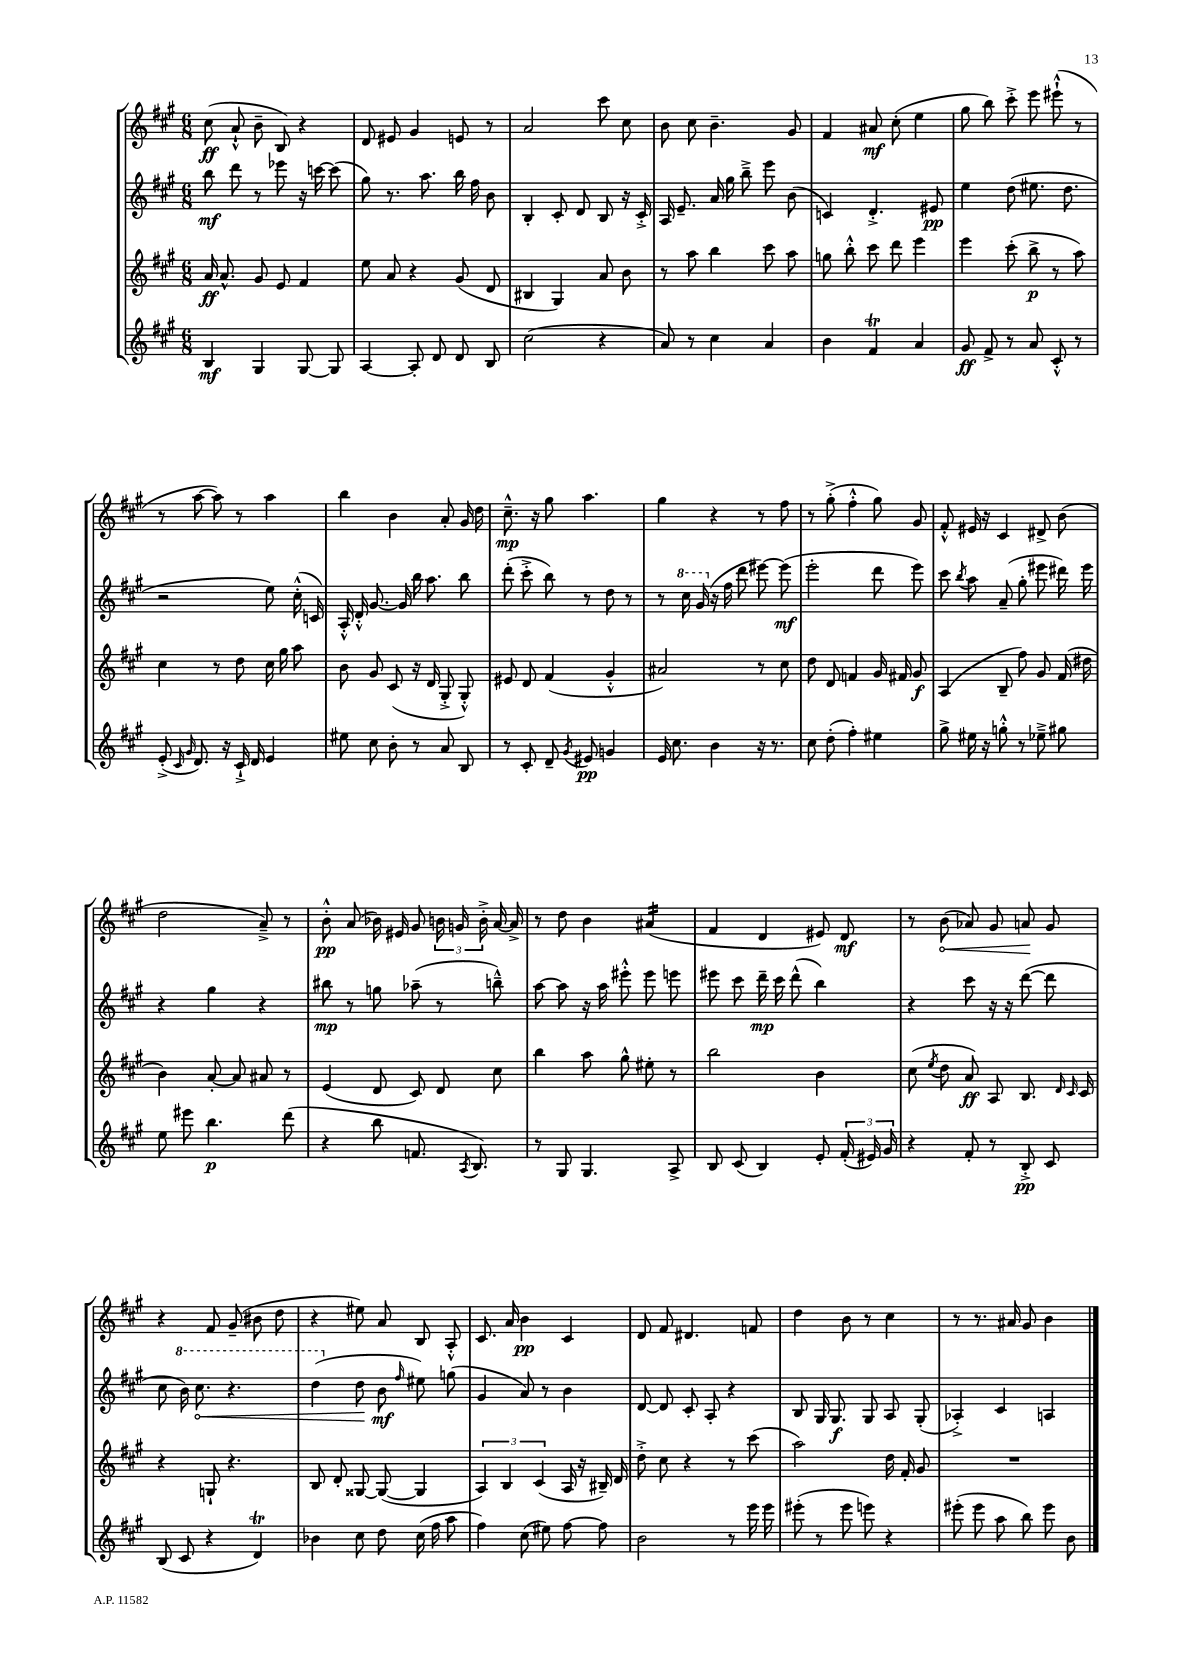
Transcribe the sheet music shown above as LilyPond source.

<<
\new StaffGroup <<
\new Staff = "s0" {
    \clef treble \key a \major \numericTimeSignature \time 6/8
    \autoBeamOff cis''8\ff( a'8-!-^ b'8-- b8) r4 |
    d'8 eis'8 gis'4 e'8 r8 |
    a'2 cis'''8 cis''8 |
    b'8 cis''8 b'4.-- gis'8 |
    fis'4 ais'8\mf cis''8-.( e''4 |
    gis''8 b''8) cis'''8-.-> e'''8 eis'''8-!-^( r8 |
    r8 a''8~ a''8) r8 a''4 |
    b''4 b'4 a'8-. gis'16 d''16 |
    cis''8.---^\mp r16 gis''8 a''4. |
    gis''4 r4 r8 fis''8 |
    r8 gis''8-.->( fis''4-.-^ gis''8) gis'8 |
    fis'8-.-^ eis'16 r16 cis'4 dis'8-> b'8( |
    d''2 a'8--->) r8 |
    b'8-.-^\pp a'8( bes'16) eis'16 gis'8 \tuplet 3/2 { b'16 g'16 b'16-.-> } a'16~ a'16-> |
    r8 d''8 b'4 ais'4:16( |
    fis'4 d'4 eis'8) d'8\mf |
    r8 \once \override Hairpin.circled-tip = ##t b'8\<( aes'8) gis'8 a'8\! gis'8 |
    r4 fis'8 gis'8--( bis'8 d''8 |
    r4 eis''8) a'8 b8 a8-.-^ |
    cis'8. a'16 b'4\pp cis'4 |
    d'8 fis'8 dis'4. f'8 |
    d''4 b'8 r8 cis''4 |
    r8 r8. ais'16 gis'8 b'4 \bar "|." |
}
\new Staff = "s1" {
    \clef treble \key a \major \numericTimeSignature \time 6/8
    \autoBeamOff b''8\mf d'''8 r8 ees'''8 r16 c'''16~ c'''8( |
    gis''8) r8. a''8. b''16 fis''16 b'8 |
    b4-. cis'8-. d'8 b8 r16 cis'16-.-> |
    a16 e'8.-- a'16 gis''16 b''8---> e'''8 b'8( |
    c'4) d'4.-.-> eis'8\pp |
    e''4 d''8( eis''8. d''8. |
    r2 e''8) cis''16-.-^( c'16) |
    a16-.-^ d'16-.-^ gis'8.~ gis'16 b''16 a''8. b''8 |
    d'''8-.( cis'''8-.-> b''8) r8 d''8 r8 |
    r8 \ottava #1 cis'''16 gis''16( \ottava #0 r16 fis''16 d'''8 eis'''8~) eis'''8\mf( |
    e'''2-. d'''8 e'''8) |
    cis'''8 \acciaccatura { b''8 } a''8 a'8--( gis''8-. eis'''8 dis'''16) eis'''16 |
    r4 gis''4 r4 |
    bis''8\mp r8 g''8 aes''8--( r8 b''8---^) |
    a''8~ a''8 r16 a''16 eis'''8-.-^ eis'''8 e'''8 |
    eis'''8 cis'''8 d'''16--\mp cis'''16 d'''8-^( b''4) |
    r4 cis'''8 r16 r16 d'''8~( d'''8 |
    cis''8 \ottava #1 b''16) \once \override Hairpin.circled-tip = ##t cis'''8.\< r4. |
    d'''4( \ottava #0 d''8\! b'8\mf \grace { fis''16 } eis''8) g''8( |
    gis'4 a'8) r8 b'4 |
    d'8~ d'8 cis'8-. a8-. r4 |
    b8 gis16 gis8.\f gis8 a8 gis8-.( |
    aes4-.->) cis'4 a4 \bar "|." |
}
\new Staff = "s2" {
    \clef treble \key a \major \numericTimeSignature \time 6/8
    \autoBeamOff a'16\ff a'8.-^ gis'8 e'8 fis'4 |
    e''8 a'8 r4 gis'8( d'8 |
    bis4 gis4) a'8 b'8 |
    r8 a''8 b''4 cis'''8 a''8 |
    g''8 b''8-.-^ cis'''8 d'''8 e'''4 |
    e'''4 cis'''8-.( b''8->\p r8 a''8) |
    cis''4 r8 d''8 cis''16 gis''16 a''8 |
    b'8 gis'8 cis'8( r16 d'16 gis8-.-> gis8-.-^) |
    eis'8 d'8 fis'4( gis'4-.-^ |
    ais'2) r8 cis''8 |
    d''8 d'8 f'4 gis'16 fis'16 gis'8\f |
    a4( b8-- fis''8) gis'8 fis'16( dis''16 |
    b'4) a'8~-. a'8 ais'8 r8 |
    e'4( d'8 cis'8) d'8 cis''8 |
    b''4 a''8 gis''8-^ eis''8-. r8 |
    b''2 b'4 |
    cis''8( \acciaccatura { e''8 } d''8 a'8\ff) a8 b8. \grace { d'16 cis'16 } cis'16 |
    r4 g8-! r4. |
    b8 d'8-. gisis8~ gisis8~( gisis4 |
    \tuplet 3/2 { a4) b4 cis'4( } a16 r16 bis16--) d'16 |
    d''8-.-> cis''8 r4 r8 cis'''8( |
    a''2) d''16 fis'16-. gis'8 |
    R2. \bar "|." |
}
\new Staff = "s3" {
    \clef treble \key a \major \numericTimeSignature \time 6/8
    \autoBeamOff b4\mf gis4 gis8~ gis8 |
    a4~ a8-. d'8 d'8 b8 |
    cis''2( r4 |
    a'8) r8 cis''4 a'4 |
    b'4 fis'4\trill a'4 |
    gis'8\ff fis'8-> r8 a'8 cis'8-.-^ r8 |
    e'8-.->( \grace { cis'16 gis'16 } d'8.) r16 cis'16-!-> d'16 e'4 |
    eis''8 cis''8 b'8-. r8 a'8 b8 |
    r8 cis'8-. d'8-- \acciaccatura { gis'8 } eis'8\pp g'4 |
    e'16 cis''8. b'4 r16 r8. |
    cis''8 d''8-.( fis''4-.) eis''4 |
    gis''8-> eis''16 r16 g''8-.-^ r8 ees''8---> gis''8 |
    e''8 eis'''8 b''4.\p d'''8( |
    r4 b''8 f'8. \acciaccatura { a8 } b8.) |
    r8 gis8 gis4. a8-> |
    b8 cis'8( b4) e'8-. \tuplet 3/2 { fis'16-.( eis'16) gis'16 } |
    r4 fis'8-. r8 b8-.->\pp cis'8 |
    b8( cis'8 r4 d'4\trill) |
    bes'4 cis''8 d''8 cis''16( fis''16 a''8 |
    fis''4) cis''8( eis''8) fis''8~ fis''8 |
    b'2 r8 e'''16 e'''16 |
    eis'''8-.( r8 eis'''8 e'''8) r4 |
    eis'''8-.( eis'''8 a''8 b''8) eis'''8 b'8 \bar "|." |
}
>>
>>
\layout { \context { \Score \remove "Bar_number_engraver" } }
